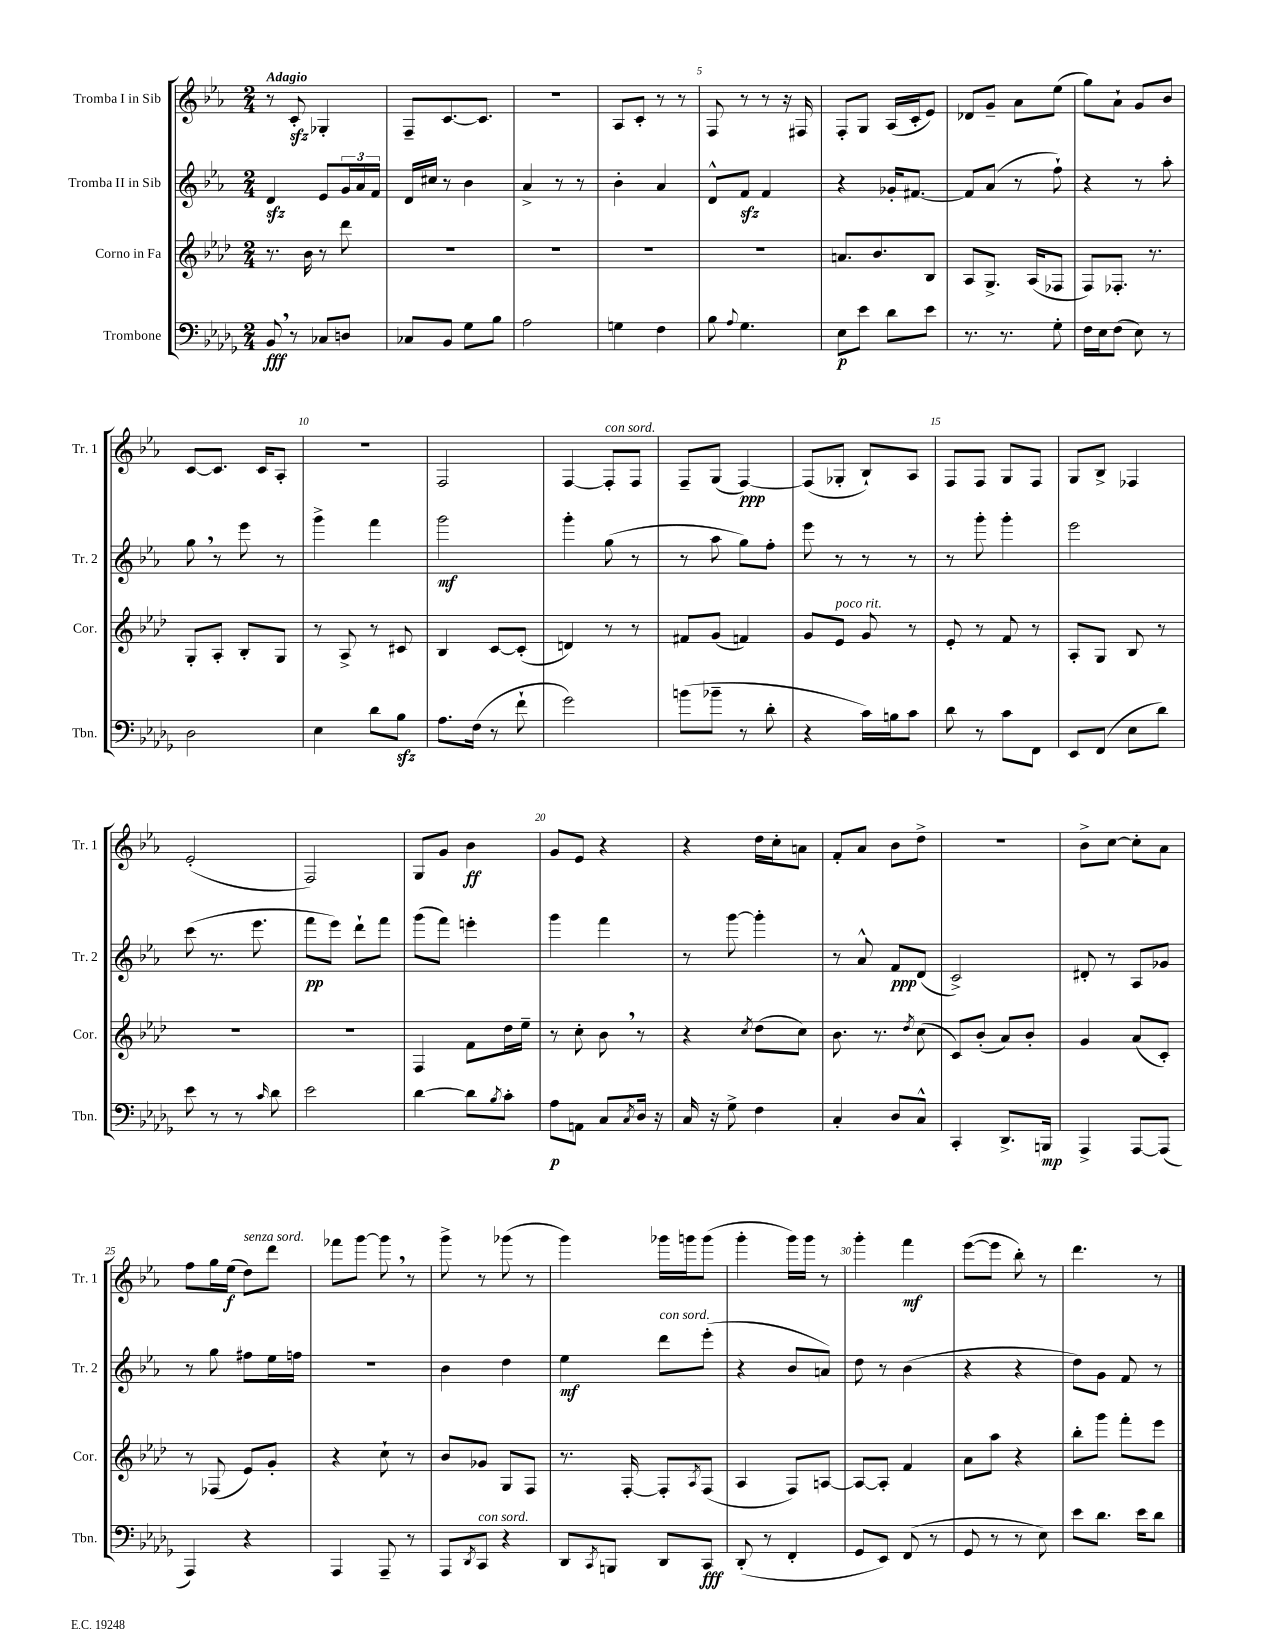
<<
\new StaffGroup <<
\new Staff = "s0" \with { instrumentName = "Tromba I in Sib" shortInstrumentName = "Tr. 1" } {
    \clef treble \key ees \major \numericTimeSignature \time 2/4 \tempo "Adagio"
    r8 c'8-.\sfz ges4-. |
    f8-- c'8.~ c'8. |
    R2 |
    aes8 c'8-. r8 r8 |
    f8 r8 r8 r16 fis16 |
    f8-. g8 aes16( c'16-. ees'8) |
    des'8 g'8-- aes'8 ees''8( |
    g''8) aes'8-! g'8 bes'8 |
    c'8~ c'8. c'16 aes8-. |
    r2 |
    f2 |
    f4~ f8-.^\markup { \italic "con sord." } f8 |
    f8-- g8( f4~\ppp) |
    f8( ges8-. bes8-!) aes8 |
    f8 f8 g8 f8 |
    g8 bes8-> fes4 |
    ees'2-.( |
    f2) |
    g8 g'8 bes'4\ff |
    g'8 ees'8 r4 |
    r4 d''16 c''16-. a'8 |
    f'8-. aes'8 bes'8 d''8-> |
    R2 |
    bes'8-> c''8~ c''8-. aes'8 |
    f''8 g''16 ees''16\f( d''8^\markup { \italic "senza sord." }) d'''8 |
    fes'''8 g'''8~ g'''8 \breathe r8 |
    g'''8-> r8 ges'''8( r8 |
    g'''4) ges'''16 g'''16 g'''8( |
    g'''4-. g'''16) g'''16 r8 |
    g'''4-. f'''4\mf |
    ees'''8~( ees'''8 bes''8-.) r8 |
    d'''4. r8 \bar "|." |
}
\new Staff = "s1" \with { instrumentName = "Tromba II in Sib" shortInstrumentName = "Tr. 2" } {
    \clef treble \key ees \major \numericTimeSignature \time 2/4
    d'4\sfz ees'8 \tuplet 3/2 { g'16 aes'16 f'16 } |
    d'16 cis''16 r8 bes'4 |
    aes'4-> r8 r8 |
    bes'4-. aes'4 |
    d'8-^ f'8\sfz f'4 |
    r4 ges'16-. fis'8.~ |
    fis'8 aes'8( r8 f''8-!) |
    r4 r8 aes''8-. |
    g''8 \breathe r8 ees'''8 r8 |
    g'''4-> f'''4 |
    g'''2\mf |
    g'''4-. g''8( r8 |
    r8 aes''8 g''8) f''8-. |
    ees'''8 r8 r8 r8 |
    r8 g'''8-. g'''4-. |
    ees'''2 |
    c'''8( r8. ees'''8. |
    f'''8\pp ees'''8) d'''8-! f'''8 |
    g'''8( f'''8) e'''4-. |
    g'''4 f'''4 |
    r8 g'''8~ g'''4-. |
    r8 aes'8-^ f'8\ppp d'8( |
    c'2->) |
    dis'8-. r8 aes8 ges'8 |
    r8 g''8 fis''8 ees''16 f''16 |
    R2 |
    bes'4 d''4 |
    ees''4\mf d'''8^\markup { \italic "con sord." } ees'''8-.( |
    r4 bes'8 a'8) |
    d''8 r8 bes'4( |
    r4 r4 |
    d''8) g'8 f'8 r8 \bar "|." |
}
\new Staff = "s2" \with { instrumentName = "Corno in Fa" shortInstrumentName = "Cor." } {
    \clef treble \key aes \major \numericTimeSignature \time 2/4
    r8. bes'16 r8 des'''8 |
    R2 |
    R2 |
    R2 |
    R2 |
    a'8. bes'8. bes8 |
    aes8 g8.-> aes16( fes8 |
    f8) fes8.-. r8. |
    g8-. aes8-. bes8-. g8 |
    r8 aes8-> r8 cis'8 |
    bes4 c'8~ c'8-.( |
    d'4) r8 r8 |
    fis'8 g'8( f'4) |
    g'8 ees'8^\markup { \italic "poco rit." } g'8 r8 |
    ees'8-. r8 f'8 r8 |
    aes8-. g8 bes8 r8 |
    R2 |
    R2 |
    f4 f'8 des''16 ees''16-- |
    r8 c''8-. bes'8 \breathe r8 |
    r4 \acciaccatura { c''8 } des''8( c''8) |
    bes'8. r8. \acciaccatura { des''8 } c''8( |
    c'8) bes'8-.( aes'8) bes'8-. |
    g'4 aes'8( c'8-.) |
    r8 fes8( ees'8) g'8-. |
    r4 c''8-! r8 |
    bes'8 ges'8 g8 f8 |
    r8. f16~-. f8-. \acciaccatura { aes8 } f8( |
    aes4 f8) a8~ |
    a8~ a8-. f'4 |
    aes'8 aes''8 r4 |
    bes''8-. g'''8 f'''8-. ees'''8 \bar "|." |
}
\new Staff = "s3" \with { instrumentName = "Trombone" shortInstrumentName = "Tbn." } {
    \clef bass \key des \major \numericTimeSignature \time 2/4
    bes,8\fff \breathe r8 ces8 d8 |
    ces8 bes,8 ges8 bes8 |
    aes2 |
    g4 f4 |
    bes8 \appoggiatura { aes8 } ges4. |
    ees8\p ees'8 des'8 ees'8 |
    r8. r8. ges8-. |
    f16 ees16 f8( ees8) r8 |
    des2 |
    ees4 des'8 bes8\sfz |
    aes8. f16( r8 f'8-! |
    ges'2) |
    b'8( bes'8-- r8 des'8-. |
    r4 c'16) b16 c'8 |
    des'8 r8 c'8 f,8 |
    ees,8 f,8( ees8 des'8) |
    ees'8 r8 r8 \grace { c'16 } des'8 |
    ees'2 |
    des'4~ des'8 \acciaccatura { bes8 } c'8-. |
    aes8\p a,8 c8 \acciaccatura { c8 } des16 r16 |
    c16 r16 ges8-> f4 |
    c4-. des8 c8-^ |
    c,4-. des,8.-> b,,16\mp |
    aes,,4-> aes,,8~ aes,,8( |
    aes,,4) r4 |
    aes,,4 aes,,8-- r8 |
    aes,,8 \acciaccatura { des,8 } c,8^\markup { \italic "con sord." } r4 |
    des,8 \acciaccatura { c,8 } b,,8 des,8 c,8\fff |
    des,8-.( r8 f,4-. |
    ges,8 ees,8) f,8( r8 |
    ges,8 r8 r8 ees8) |
    ees'8 des'8. ees'16 des'8 \bar "|." |
}
>>
>>
\layout { \context { \Score \override BarNumber.break-visibility = ##(#f #t #t) barNumberVisibility = #(every-nth-bar-number-visible 5) } }
